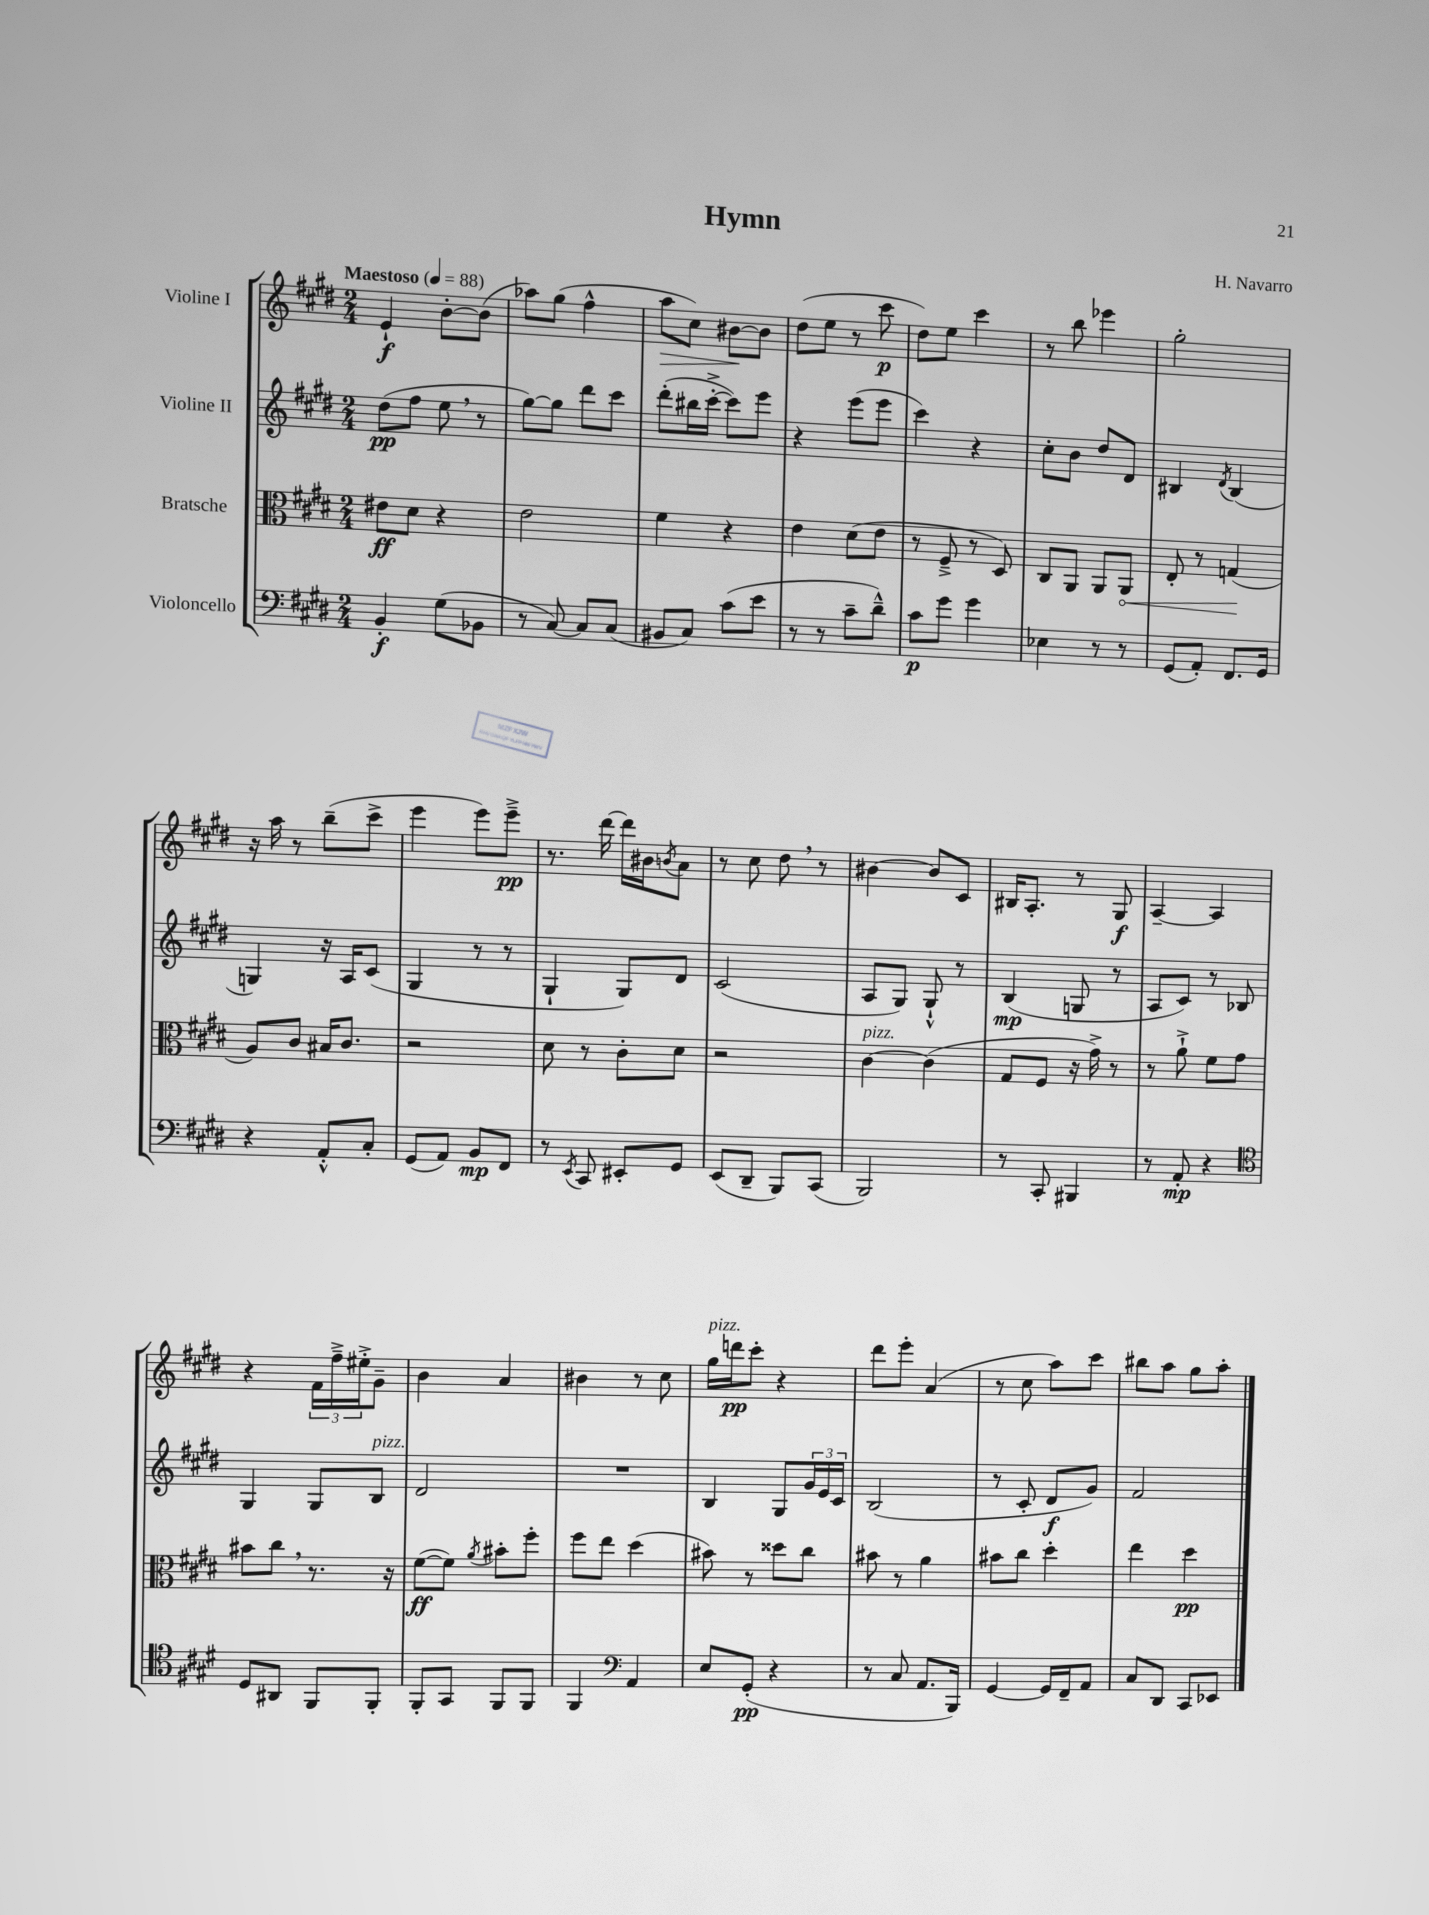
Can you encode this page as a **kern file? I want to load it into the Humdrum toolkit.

**kern	**dynam	**kern	**dynam	**kern	**dynam	**kern	**dynam
*part4	*part4	*part3	*part3	*part2	*part2	*part1	*part1
*staff4	*staff4	*staff3	*staff3	*staff2	*staff2	*staff1	*staff1
*I"Violoncello	*	*I"Bratsche	*	*I"Violine II	*	*I"Violine I	*
*clefF4	*	*clefC3	*	*clefG2	*	*clefG2	*
*k[f#c#g#d#]	*	*k[f#c#g#d#]	*	*k[f#c#g#d#]	*	*k[f#c#g#d#]	*
*M2/4	*	*M2/4	*	*M2/4	*	*M2/4	*
*MM88	*	*MM88	*	*MM88	*	*MM88	*
=1	=1	=1	=1	=1	=1	=1	=1
!	!	!	!	!	!	!LO:TX:a:B:t=Maestoso	!
4BB'/	f	8e#X\L	ff	(8dd#\L	pp	4e`/	f
.	.	8d#\J	.	8ff#\J	.	.	.
(8G#\L	.	4r	.	8ee,\	.	[8b'\L	.
8BB-X\J	.	.	.	8r	.	(8b\J]	.
=2	=2	=2	=2	=2	=2	=2	=2
8r	.	2e\	.	[8gg#\L)	.	8aa-X\L)	.
[8C#/)	.	.	.	8gg#\J]	.	(8gg#\J	.
8C#/L]	.	.	.	8ddd#\L	.	4ff#^^\	.
(8C#/J	.	.	.	8ccc#\J	.	.	.
=3	=3	=3	=3	=3	=3	=3	=3
!	!	!	!	!	!	!	!LO:HP:b
8BB#X/L	.	4f#\	.	(8ddd#'\L	.	8aa\L	>
8C#/J)	.	.	.	16bb#X\L	.	8cc#\J)	.
.	.	.	.	[16ccc#'^\JJ	.	.	.
(8c#\L	.	4r	.	8ccc#\L])	.	[8b#X\L	.
8e\J	.	.	.	8eee\J	.	8b#\J]	]
=4	=4	=4	=4	=4	=4	=4	=4
8r	.	4e\	.	4r	.	(8dd#\L	.
8r	.	.	.	.	.	8ee\J	.
8c#~\L	.	(8d#\L	.	(8eee\L	.	8r	.
8d#~^^\J)	.	8e\J	.	8eee\J	.	8ccc#\	p
=5	=5	=5	=5	=5	=5	=5	=5
8c#\L	p	8r	.	4ccc#\)	.	8dd#\L)	.
8g#\J	.	8F#~^/	.	.	.	8ee\J	.
4g#\	.	8r	.	4r	.	4ccc#\	.
.	.	8D#/)	.	.	.	.	.
=6	=6	=6	=6	=6	=6	=6	=6
4E-X\	.	8C#/L	.	8cc#'\L	.	8r	.
.	.	8AA/J	.	8b\J	.	8bb\	.
8r	.	8AA/L	.	8dd#/L	.	4eee-X\	.
!	!	!	!LO:HP:b	!	!	!	!
8r	.	8AA/J	<	8d#/J	.	.	.
=7	=7	=7	=7	=7	=7	=7	=7
(8GG#/L	.	8E'/	.	4B#X/	.	2gg#'\	.
8AA'/J)	.	8r	.	.	.	.	.
.	.	.	.	8qd#/	.	.	.
8.FF#/L	.	(4Gn/	.	(4B#/	.	.	.
16GG#/Jk	.	.	.	.	.	.	.
.	.	.	[	.	.	.	.
!!LO:LB:g=z
=8	=8	=8	=8	=8	=8	=8	=8
4r	.	8A/L)	.	4Gn/)	.	16r	.
.	.	.	.	.	.	16aa\	.
.	.	8c#/J	.	.	.	8r	.
8AA'^^/L	.	16B#X/KL	.	16r	.	(8bb~\L	.
.	.	8.c#/J	.	16A/KL	.	.	.
8C#'/J	.	.	.	(8c#/J	.	8ccc#^\J	.
=9	=9	=9	=9	=9	=9	=9	=9
(8GG#/L	.	2r	.	4G#/	.	4eee\	.
8AA/J)	.	.	.	.	.	.	.
8BB/L	mp	.	.	8r	.	8eee\L)	.
8FF#/J	.	.	.	8r	.	8eee~^\J	pp
=10	=10	=10	=10	=10	=10	=10	=10
8r	.	8d#\	.	4G#`/	.	8.r	.
8qEE/	.	.	.	.	.	.	.
8CC#/	.	8r	.	.	.	.	.
.	.	.	.	.	.	[16ddd#\	.
8EE#X'/L	.	8c#'\L	.	8G#/L)	.	16ddd#\LL]	.
.	.	.	.	.	.	16b#X\J	.
.	.	.	.	.	.	8qbn/	.
8GG#/J	.	8d#\J	.	8d#/J	.	8a\J	.
=11	=11	=11	=11	=11	=11	=11	=11
(8EE/L	.	2r	.	(2c#/	.	8r	.
8DD#~/J	.	.	.	.	.	8cc#\	.
8BBB/L)	.	.	.	.	.	8dd#,\	.
(8CC#/J	.	.	.	.	.	8r	.
=12	=12	=12	=12	=12	=12	=12	=12
!	!	!LO:TX:a:i:t=pizz.	!	!	!	!	!
2BBB/)	.	[4c#\	.	8A/L	.	[4b#X\	.
.	.	.	.	8G#/J)	.	.	.
.	.	(4c#\]	.	8G#`^^/	.	8b#/L]	.
.	.	.	.	8r	.	8c#/J	.
=13	=13	=13	=13	=13	=13	=13	=13
8r	.	8G#/L	.	(4B/	mp	16B#X/KL	.
.	.	.	.	.	.	8.A'/J	.
8CC#'/	.	8F#/J	.	.	.	.	.
4BBB#X/	.	16r	.	8Gn/	.	8r	.
.	.	16g#^\)	.	.	.	.	.
.	.	8r	.	8r	.	8G#/	f
=14	=14	=14	=14	=14	=14	=14	=14
8r	.	8r	.	8A/L	.	[4A~/	.
8AA'/	mp	8a`^\	.	8c#/J)	.	.	.
4r	.	8f#\L	.	8r	.	4A/]	.
.	.	8g#\J	.	8B-X/	.	.	.
!!LO:LB:g=z
=15	=15	=15	=15	=15	=15	=15	=15
*clefC4	*	*	*	*	*	*	*
8D#/L	.	8b#X\L	.	4G#/	.	4r	.
8AA#X/J	.	8cc#,\J	.	.	.	.	.
8FF#/L	.	8.r	.	8G#/L	.	24f#\LL	.
.	.	.	.	.	.	24ff#~^\	.
.	.	.	.	.	.	24ee#X'^\J	.
!	!	!	!	!LO:TX:a:i:t=pizz.	!	!	!
8FF#'/J	.	.	.	8B/J	.	8g#~\J	.
.	.	16r	.	.	.	.	.
=16	=16	=16	=16	=16	=16	=16	=16
8FF#'/L	.	([8f#\L	ff	2d#/	.	4b\	.
8GG#/J	.	8f#\J])	.	.	.	.	.
.	.	8qa/	.	.	.	.	.
8FF#/L	.	8b#X'\L	.	.	.	4a/	.
8FF#/J	.	8ff#'\J	.	.	.	.	.
=17	=17	=17	=17	=17	=17	=17	=17
4FF#/	.	8ff#\L	.	2r	.	4b#X\	.
.	.	8ee\J	.	.	.	.	.
*clefF4	*	*	*	*	*	*	*
4AA/	.	(4dd#\	.	.	.	8r	.
.	.	.	.	.	.	8cc#\	.
=18	=18	=18	=18	=18	=18	=18	=18
!	!	!	!	!	!	!LO:TX:a:i:t=pizz.	!
8E/L	.	8b#X\)	.	4B/	.	16gg#\LL	.
.	.	.	.	.	.	16dddn\J	pp
(8GG#'/J	pp	8r	.	.	.	8ccc#'\J	.
4r	.	8dd##X\L	.	8G#/L	.	4r	.
.	.	8cc#\J	.	24g#/L	.	.	.
.	.	.	.	24e/	.	.	.
.	.	.	.	24c#/JJ	.	.	.
=19	=19	=19	=19	=19	=19	=19	=19
8r	.	8b#X\	.	(2B/	.	8ddd#\L	.
8C#/	.	8r	.	.	.	8eee'\J	.
8.AA/L	.	4a\	.	.	.	(4a/	.
16BBB/Jk)	.	.	.	.	.	.	.
=20	=20	=20	=20	=20	=20	=20	=20
[4GG#/	.	8b#X\L	.	8r	.	8r	.
.	.	8cc#\J	.	8c#'/	.	8cc#\	.
16GG#/LL]	.	4dd#'\	.	8d#/L	f	8aa\L)	.
16FF#~/J	.	.	.	.	.	.	.
8AA/J	.	.	.	8g#/J)	.	8ccc#\J	.
=21	=21	=21	=21	=21	=21	=21	=21
8C#/L	.	4ee\	.	2f#/	.	8bb#X\L	.
8DD#/J	.	.	.	.	.	8aa\J	.
8CC#/L	.	4dd#\	pp	.	.	8gg#\L	.
8EE-X/J	.	.	.	.	.	8aa'\J	.
==	==	==	==	==	==	==	==
*-	*-	*-	*-	*-	*-	*-	*-
